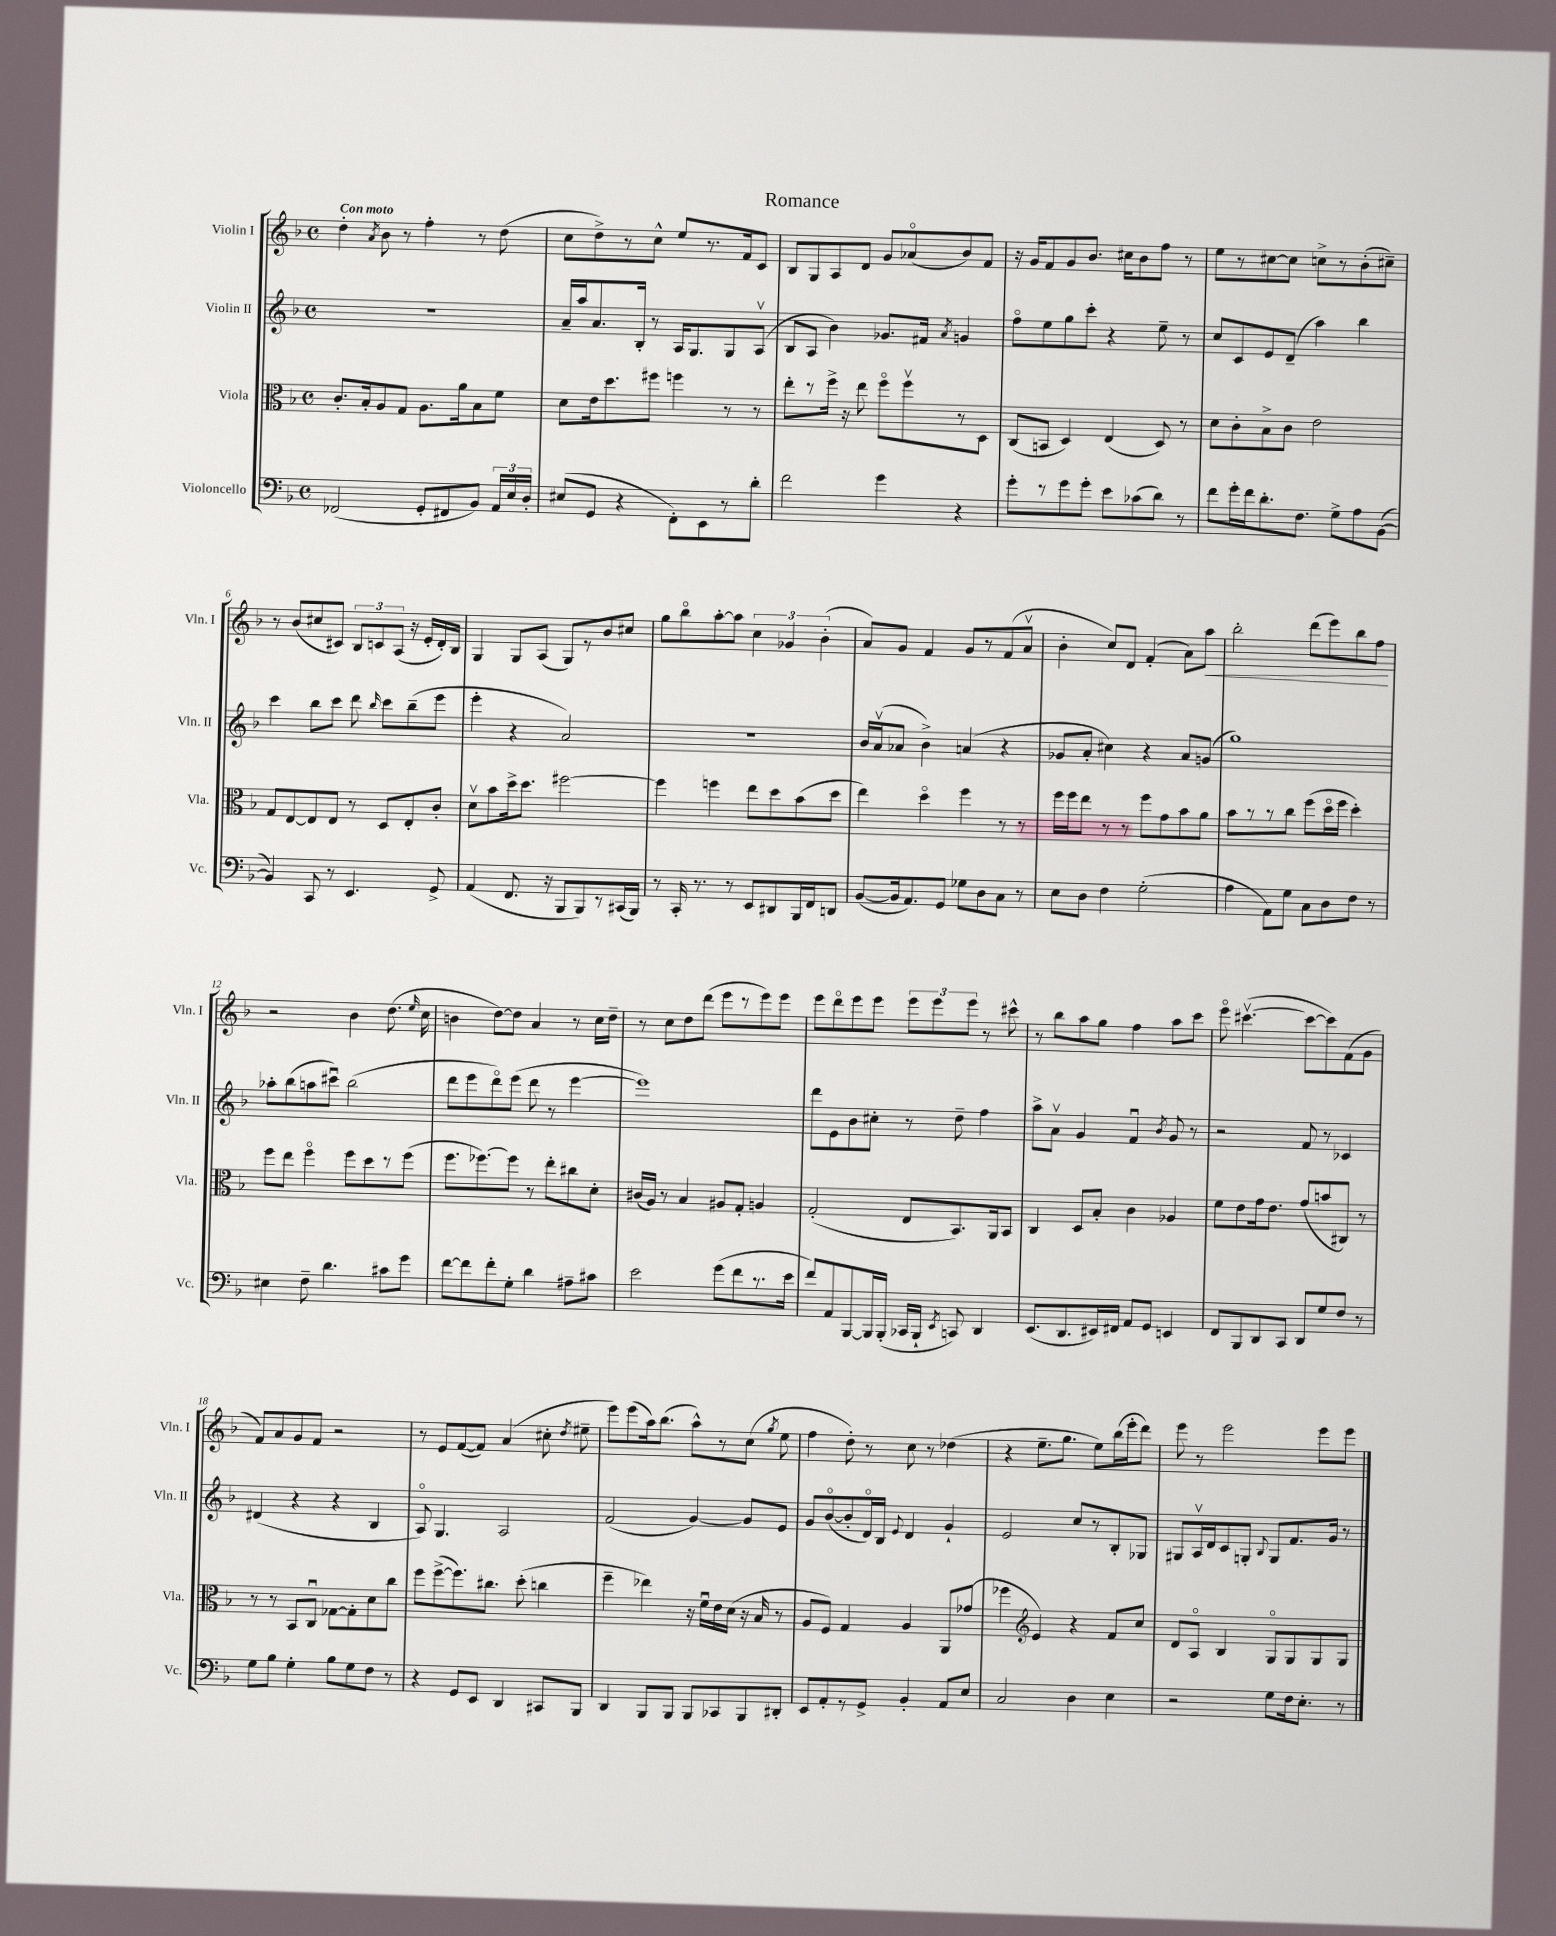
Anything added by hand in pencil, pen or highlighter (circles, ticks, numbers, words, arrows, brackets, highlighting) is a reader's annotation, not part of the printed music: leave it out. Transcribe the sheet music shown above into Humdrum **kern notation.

**kern	**kern	**kern	**kern
*staff4	*staff3	*staff2	*staff1
*clefF4	*clefC3	*clefG2	*clefG2
*k[b-]	*k[b-]	*k[b-]	*k[b-]
*M4/4	*M4/4	*M4/4	*M4/4
*met(c)	*met(c)	*met(c)	*met(c)
(2FF-	8.c'	1r	4dd'
.	16B-'	.	.
.	.	.	8qa
.	8A	.	8b-
.	8G	.	8r
8GG'	8.A	.	4ff'
8FF#	.	.	.
.	16a	.	.
8BB-)	8B-	.	8r
24AA	8f	.	(8dd
24E	.	.	.
24D'	.	.	.
=	=	=	=
(8E#	8d	16a~	8cc
.	.	16aa	.
8GG	16e	8.a	8dd^)
.	8.dd	.	.
4r	.	.	8r
.	.	16B-'	.
.	8ff#	8r	8cc^^
8FF')	4ff	16A	8ee
.	.	8.G	.
8EE	.	.	8.r
8r	8r	8G	.
.	.	.	16f
8d'	8r	(8Av	8c
=	=	=	=
2f	8ee'	8B-	8B-
.	8r	8A	8G
.	16ff^	4b-)	8A
.	16r	.	.
.	8ee	.	8d
4g	8ffo	8.g-	8g
.	8ffv	.	(8a-o
.	.	16f#	.
.	.	8qa	.
4r	8r	4g	8b-)
.	8D	.	8f
=	=	=	=
8g'	(8C	8ffo	16r
.	.	.	16g
8r	8BB	8ee	8f
8g	4D)	8gg	8g
8g'	.	8ccc'	8.b-
8e	(4E	4r	.
.	.	.	16cc#
(8c-	.	.	8b-
8d)	8D)	8ee~	8ff
8r	8r	8r	8r
=	=	=	=
8f	8d	8cc	8ee
16g'	8c'	8c	8r
16f	.	.	.
8.d'	8B-^	8e	[8cc#
.	8c	(8d~	8cc#]
8.F	.	.	.
.	2e	4aa)	8cc^
8G^	.	.	8r
8A	.	4bb-	(8b-'
([8BB-	.	.	8cc#~)
=	=	=	=
4BB-])	8G	4ccc	8r
.	[8E	.	(8b-
8CC	8E]	8bb-	8cc#
8r	8E	8ccc	8c#)
4.EE	8r	8ddd	12B-
.	.	.	12c
.	.	16qqbb-	.
.	8D	8ccc	.
.	.	.	(12A
.	8E'	(8bb-~	16r
.	.	.	16e'
8GG^	8c'	8eee	16d')
.	.	.	16B-
=	=	=	=
(4AA	8dv	4eee'	4G
.	8b-	.	.
8.FF	16dd^	4r	8G
.	8.dd	.	.
.	.	.	(8A
16r	.	.	.
8BBB-	[2ff#	2a)	8G)
8BBB-)	.	.	8r
8r	.	.	8b-
(16CC#	.	.	8cc#
16BBB-)	.	.	.
=	=	=	=
8r	4ff#]	1r	8gg
16CC'	.	.	8bb-o
8.r	.	.	.
.	4ff	.	[8aa'
8r	.	.	8aa]
8EE	8ee	.	6cc
8DD#	8dd	.	.
.	.	.	6g-
16BBB-	(8b-	.	.
16FF	.	.	.
.	.	.	(6b-'
8DD	8dd	.	.
=	=	=	=
([8BB-	4ee)	16b-	8a)
.	.	(16av	.
16BB-]	.	8a-	8g
8.AA)	.	.	.
.	4ddo	4b-^)	4f
8GG	.	.	.
8G-	4ff	(4a	8g
8D	.	.	8r
8C	8r	4r	(8f
8r	8r	.	8av
=	=	=	=
8E	16ff	8g-	4b-'
.	16ff	.	.
8D	8ee	8a'	.
4F	8r	4cc#)	8cc)
.	8r	.	8d
(2G'	8ff	4r	(4f'
.	8g	.	.
.	8b-	8a	8a)
.	8a	(8g	8aa
=	=	=	=
4A	8b-	1gg)	2bb-'
.	8r	.	.
8AA)	8r	.	.
8G	8cc	.	.
8C	(8ff	.	(8ddd
8D	16ddo	.	8eee)
.	16ff	.	.
8F	4dd')	.	8bb-
8r	.	.	8ff
=	=	=	=
4E#	8ff	8aa-'	2r
.	8ee	(8bb-	.
8F~	4ffo	8aa	.
4.d	.	8ccc#u)	.
.	8ff	(2bb-	4b-
.	8dd	.	.
8c#	8r	.	(8.dd
8g	(8ff	.	.
.	.	.	16qqee
.	.	.	16cc
=	=	=	=
[8f	8.ff	8ddd	4b
8f]	.	8eee	.
.	[8.ff-)	.	.
8f'	.	8dddo)	[8dd)
8G'	8ff-]	(8eee	8dd]
4d	8r	8ddd	4a
.	8ee'	8r	.
8A#~	8cc#	[4eee	8r
8c#	8d'	.	16cc
.	.	.	16dd~
=	=	=	=
2e	(16c#	1eee])	8r
.	16A)	.	.
.	8r	.	8cc
.	4B-	.	8dd
.	.	.	(8ddd
(8g	8A#	.	8eee
8f	8G'	.	8r
8.r	4A	.	8eee)
.	.	.	8eee
16e	.	.	.
=	=	=	=
8f)	(2G'	8ddd	8eee
8AA	.	8e	8dddo
[8BBB-	.	8b-	8eee
16BBB-]	.	8cc#'	8eee
(16BBB-'	.	.	.
16CC-	8E	8r	12eee
16BBB-`	.	.	.
.	.	.	12eee
8qEE	.	.	.
8CC)	8.BB-)	8dd~	.
.	.	.	12eee
4DD	.	4ff	8r
.	16AA	.	.
.	8BB-	.	8ccc#^^
=	=	=	=
(8.EE	4C	8aa^	8r
.	.	8av	8bb-
8.DD	.	.	.
.	8D	4g	8aa
16EE#)	8B-'	.	8gg
16FF#	.	.	.
8AA	4c	4fu	4ff
8GG	.	.	.
.	.	8qb-	.
4EE	4A-	8g	8aa
.	.	8r	8ccc
=	=	=	=
8FF	8f	2r	8eeeo
8BBB-	8e	.	([4.ccc#v
8DD	16g	.	.
.	8.e	.	.
8CC	.	.	.
8DD	(8g	8f	8ccc#_
8G	8b	8r	8ccc#])
8F	8C#)	4c-	(8f
8r	8r	.	8g
=	=	=	=
8G	8r	(4d#	8f)
8B-	8r	.	8a
4G'	8BB-	4r	8g
.	8Cu	.	8f
8B-	[8G-	4r	2r
8G	8G-']	.	.
8F	8d	4B-	.
8r	8cc	.	.
=	=	=	=
4r	8ff	8Ao)	8r
.	([8ff^	4.G	8e
8GG	8.ff])	.	([8f
8EE	.	.	8f])
.	8.cc#	.	.
4DD	.	2A	(4a
.	(8dd'	.	.
8CC#	4cc	.	8cc#'
.	.	.	8qdd
8BBB-	.	.	8ee#~
=	=	=	=
4DD	4ff~	(2f	8eee)
.	.	.	(8eee
8BBB-	4ee-)	.	16aa)
.	.	.	(8.bb-
8BBB-	.	.	.
8BBB-	16r	[4g)	8aa^^)
.	16fu	.	.
8CC-	16e	.	8r
.	(16d	.	.
8BBB-	16r	8g]	(8cc
.	16B-	.	.
.	.	.	8qgg
8DD#'	8r	8e	8ee
=	=	=	=
8EE	8A	8g	4ff
8AA'	8F)	([8b-o	.
8r	4G	8b-']	8dd')
8GG^	.	16do)	8r
.	.	16B-	.
.	.	8qqe	.
4BB-'	4A	4d	8cc
.	.	.	8r
8AA	8AA	4g`	(4dd-
8E	(8g-	.	.
=	=	=	=
2C	4ff-	2e	4r
*	*clefG2	*	*
.	4e)	.	8.ee~
.	.	.	8.gg
4D	4r	8cc	.
.	.	8r	8ee)
4E	8f	8B-'	(16bb-
.	.	.	16eee'
.	8cc	8G-	8ddd)
=	=	=	=
2r	8d	8G#	8eee
.	8Ao	16Av	8r
.	.	16d	.
.	4B-	8c	2eee
.	.	8G'	.
.	.	8qqB-	.
8G	8Go	8G	.
16F	8G	8.f	.
8.E'	.	.	.
.	8G	.	8eee
.	.	16g	.
8r	8G	8r	8eee
==	==	==	==
*-	*-	*-	*-
